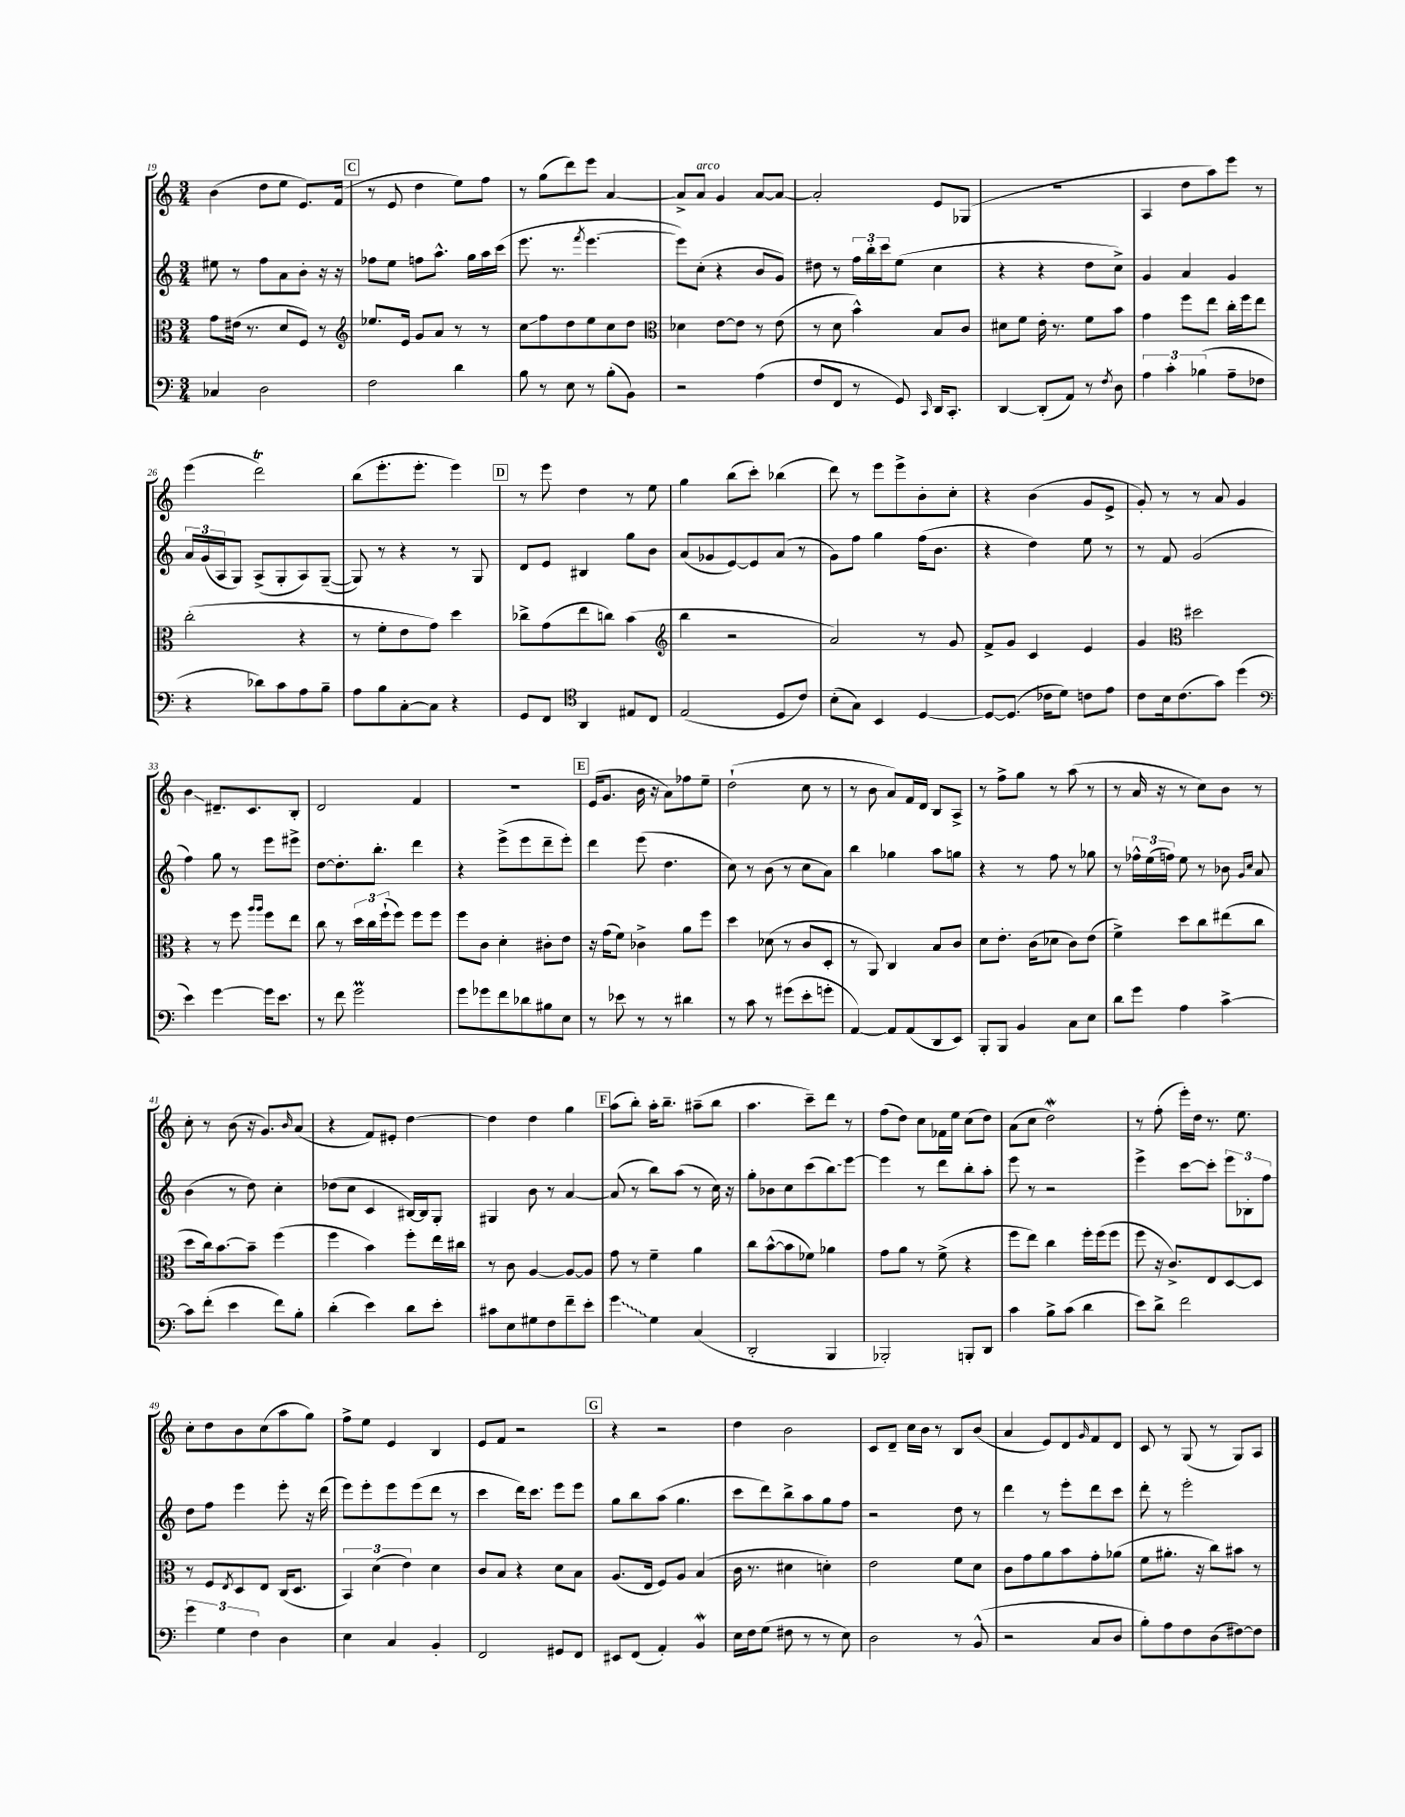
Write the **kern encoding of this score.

**kern	**kern	**kern	**kern
*staff4	*staff3	*staff2	*staff1
*clefF4	*clefC3	*clefG2	*clefG2
*k[]	*k[]	*k[]	*k[]
*M3/4	*M3/4	*M3/4	*M3/4
4C-	8g	8ee#	(4b
.	(16e#	8r	.
.	8.r	.	.
2D	.	8ff	8dd
.	8d	8a	8ee
.	8F)	8b'	8.e)
.	8r	16r	.
.	.	16r	(16f
=	=	=	=
*	*clefG2	*	*
2F	8.ee-	8ff-	8r
.	.	8ee	8e
.	16e	.	.
.	8g	8ff	4dd
.	8a	8.aa^^	.
4d	8r	.	8ee)
.	.	16gg	.
.	8r	16aa	8ff
.	.	(16ccc	.
=	=	=	=
8B	8cc	8.eee	8r
8r	8ff	.	(8gg
.	.	8.r	.
8E	8dd	.	8ddd)
.	.	8qfff	.
8r	8ee	[4.eee	8eee
(8B'	8cc	.	[4a
8BB)	8dd	.	.
=	=	=	=
*	*clefC3	*	*
2r	4d-	8eee])	8a^]
.	.	(8cc'	8a
.	[8e	4r	4g
.	8e]	.	.
(4A	8r	8b	[8a
.	(8e	8g)	8a_
=	=	=	=
8F	8r	8dd#	2a']
8FF	8d	8r	.
8r	4b^^)	24ff	.
.	.	24bb'	.
.	.	24ccc	.
8GG)	.	(8ee	.
16qqCC	.	.	.
16DD	8B	4cc	8e
8.CC'	.	.	.
.	8c	.	(8G-
=	=	=	=
[4DD	8d#	4r	2.r
.	8f	.	.
(8DD']	16e'	4r	.
.	8.r	.	.
8AA)	.	.	.
8r	8f	8dd	.
8qF	.	.	.
8D	8b	8cc^)	.
=	=	=	=
6A	4g	4g	4A
6c'	.	.	.
.	8ff	4a	8dd
(6B-	.	.	.
.	8ee	.	8aa)
8A~	16cc'	4g	8eee
.	16ff	.	.
8F-	8ee	.	8r
=	=	=	=
4r	(2cc'	24a	(4eee
.	.	(24g	.
.	.	24A	.
.	.	8G)	.
8d-)	.	(8A^	2ddd)
8c	.	8G'	.
8A	4r	8A)	.
8B~	.	([8G~	.
=	=	=	=
8A	8r	8G])	(8bb
8B	8f'	8r	8.eee'
[8C'	8e	4r	.
.	.	.	8.eee'
8C]	8g)	.	.
4r	4dd	8r	4eee)
.	.	8G	.
=	=	=	=
8GG	8cc-^	8d	8r
8FF	(8g	8e	8eee
*clefC4	*	*	*
4AA	8ee	4B#	4dd
.	8cc)	.	.
8E#	(4b	8gg	8r
8C	.	8b	8ee
=	=	=	=
*	*clefG2	*	*
(2E	4bb	(8a	4gg
.	.	8g-	.
.	2r	[8e)	(8bb
.	.	8e]	8ccc')
8D	.	(8a	(4bb-
8c)	.	8r	.
=	=	=	=
(8B'	2a)	8g)	8ddd)
8G)	.	8ff	8r
4BB	.	4gg	8eee
.	.	.	8eee^
[4D	8r	(16ff	8b'
.	.	8.b	.
.	8g	.	8cc'
=	=	=	=
8D_	8f^	4r	4r
(8.D]	8g	.	.
.	4c	4dd)	(4b
16c-	.	.	.
8d)	.	.	.
8c	4e	8ee	8g
8e	.	8r	8e^
=	=	=	=
8c	4g	8r	8g')
16B	.	8f	8r
(8.c	.	.	.
*	*clefC3	*	*
.	2dd#	(2g	8r
8g)	.	.	8a
(4dd	.	.	4g
=	=	=	=
*clefF4	*	*	*
4e)	4r	4ff)	4b
[4g	8r	8gg	8.d#~
.	8ff	8r	.
.	.	.	8.c
.	16qqaa	.	.
.	16qqaa	.	.
16g]	8ff	8eee	.
8.e	.	.	.
.	8ee	8eee#^	8B'
=	=	=	=
8r	8cc	[8dd	2d
8f	8r	8.dd']	.
2g	24dd	.	.
.	24cc	.	.
.	.	8.bb'	.
.	(24ff`	.	.
.	8ff)	.	.
.	8ff	4ddd	4f
.	8ff	.	.
=	=	=	=
8g	8ff	4r	2.r
8g-	8c	.	.
8f	4d'	(8eee^	.
8d-	.	8eee	.
8B#	8c#'	8ddd~	.
8E	8e	8eee')	.
=	=	=	=
8r	16r	4ddd	(16e
.	(16g	.	8.g
8e-	8f)	.	.
8r	4c-^	(8eee	16b
.	.	.	16r
8r	.	4.dd	8a)
4d#	8a	.	8ff-
.	8ff	.	8ee~
=	=	=	=
8r	4dd	8cc)	(2dd`
8c	.	8r	.
8r	(8d-	(8b	.
(8g#	8r	8r	.
8e'	8c	8cc	8cc
8g'	8D'	8a)	8r
=	=	=	=
[4AA)	8r	4bb	8r
.	8AA)	.	8b
8AA]	4C	4gg-	8a)
(8AA	.	.	16f
.	.	.	16d
8DD	8B	8aa	8B
8EE)	8c	8gg	8A^
=	=	=	=
8BBB'	8d	4r	8r
8BBB	8.e'	.	8ff^
4BB	.	8r	8gg
.	(16c	.	.
.	8d-	8ff	8r
8C	8c)	8r	(8aa
8E	(8e	8gg-	8r
=	=	=	=
8d	4f^)	8r	8r
8g	.	24ff-^^	16a
.	.	(24ee	.
.	.	.	16r
.	.	24ff)	.
4A	8dd	8ee	8r
.	8cc	8r	8cc)
[4c^	(8ee#	8b-	8b
.	.	16qqg	.
.	.	16qqcc	.
.	8cc	8a	8r
=	=	=	=
8c]	8dd	(4b	8cc'
(8f'	16cc)	.	8r
.	[8.b	.	.
4e	.	8r	(8b
.	8b~]	8dd)	16r
.	.	.	8.g)
8f)	(4ff	4cc'	.
.	.	.	16qqb
8B'	.	.	(8a
=	=	=	=
(4d'	4ff	(8dd-	4r
.	.	8cc	.
4e)	4b)	4c	8f)
.	.	.	8e#'
8d	8ff'	[16B#)	[4dd
.	.	16B#]	.
8e'	16ee	8G'	.
.	16cc#	.	.
=	=	=	=
8c#	8r	4G#	4dd]
8E	8c	.	.
8G#	[4A	8b	4dd
8F	.	8r	.
8f~	8A_	[4a	4gg
8e'	8A]	.	.
=	=	=	=
4g	8g	(8a]	(8aa
.	8r	8r	8bb')
4G	4f~	8bb)	16aa'
.	.	.	8.bb~
.	.	(8aa	.
(4C	4a	8r	(8aa#~
.	.	16cc)	8bb
.	.	16r	.
=	=	=	=
2DD'	8cc	8gg'	4.aa
.	([8b^^	8b-	.
.	8b]	8cc	.
.	8f-)	(8ccc	8ccc~)
4BBB	4a-	8bb)	8ddd
.	.	[8eee	8r
=	=	=	=
2BBB-')	8g	4eee]	(8ff
.	8a	.	8dd)
.	8r	8r	8cc
.	(8f^	8ddd	16f-
.	.	.	16ee
8BBB'	4r	8bb'	(8cc
8DD	.	8aa'	8dd)
=	=	=	=
4c	8ff	8eee	(8a
.	8ee)	8r	8cc
8B^	4cc	2r	2dd)
(8c	.	.	.
4d	16ff'	.	.
.	(16ff	.	.
.	8ff	.	.
=	=	=	=
8e)	8ff	4eee^	8r
8d^	16r	.	(8ff'
.	8.c^)	.	.
2f	.	[8ccc	16eee')
.	.	.	16dd
.	8E	8ccc']	8.r
.	[8D	12eee	.
.	.	.	8.ee
.	.	12B-'	.
.	8D]	.	.
.	.	12ff	.
=	=	=	=
6g	8r	8dd	8cc'
.	8F	8ff	8dd
6G	.	.	.
.	8qE	.	.
.	8D	4eee	8b
6F	.	.	.
.	8E	.	(8cc
4D	(16C	8eee'	8aa
.	8.D	.	.
.	.	16r	8gg)
.	.	(16ddd	.
=	=	=	=
4E	6BB)	8eee)	8ff^
.	.	8eee'	8ee
.	(6d	.	.
4C	.	8eee	4e
.	6e)	.	.
.	.	(8eee	.
4BB'	4d	8ddd	4B
.	.	8r	.
=	=	=	=
2FF	8c	4ccc	8e
.	8B	.	8f
.	4r	16ddd)	2r
.	.	8.ccc	.
8GG#	8d	8eee	.
8FF	8B	8eee	.
=	=	=	=
8EE#	(8.A	8gg	4r
(8FF	.	8bb	.
.	16E	.	.
4AA')	8F)	(8aa	2r
.	8A	4.gg	.
4BB	(4B	.	.
=	=	=	=
16E	16c	8ccc	4dd
16F	8.r	.	.
(8G	.	8ddd)	.
8F#	4d#	8bb^	2b
8r	.	8aa	.
8r	4d')	8gg	.
8E)	.	8ff	.
=	=	=	=
2D	2e	2r	8c
.	.	.	8d~
.	.	.	16cc
.	.	.	16b
.	.	.	8r
8r	8f	8dd	8B
(8BB^^	8d	8r	(8b
=	=	=	=
2r	8c	4ddd	4a
.	8g	.	.
.	8a	8r	8e)
.	8b	8eee'	8d
.	.	.	16qqg
8C	8g'	8ddd	8f
8D	(8a-	8ccc	8d
=	=	=	=
8B')	8f	8ddd'	8c
8A	8.a#'	8r	8r
8F	.	2eee'	(8G
.	16r	.	.
(8D	8cc)	.	8r
[8F#)	8b#	.	8G)
8F#]	8r	.	8A
==	==	==	==
*-	*-	*-	*-
